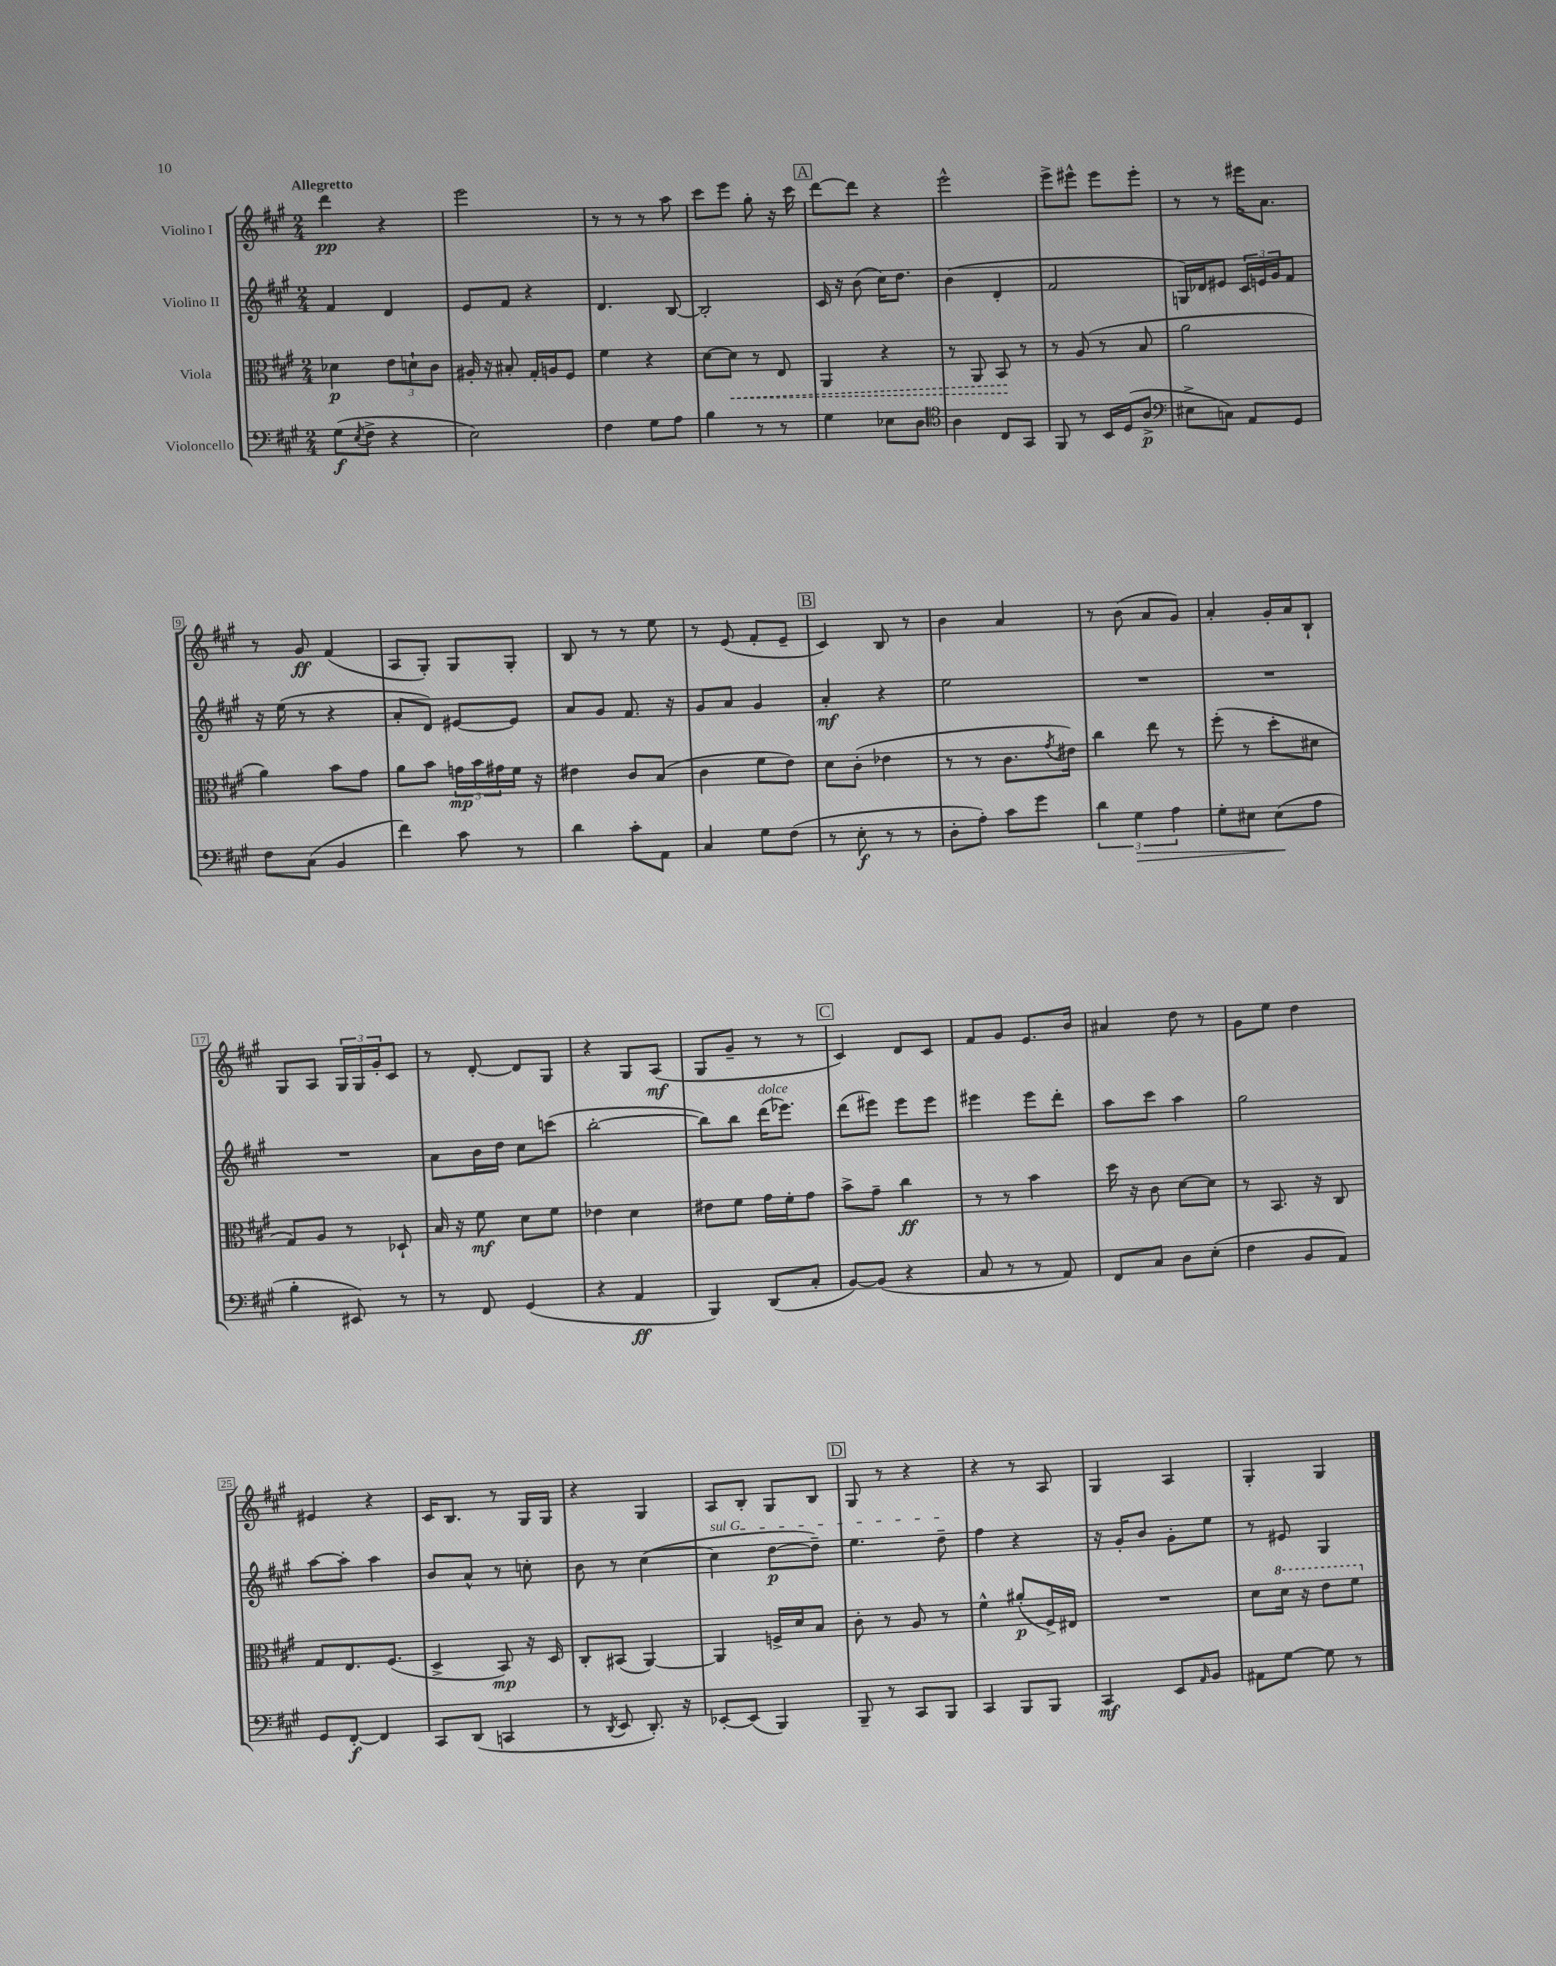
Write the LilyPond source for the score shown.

<<
\new StaffGroup <<
\new Staff = "s0" \with { instrumentName = "Violino I" } {
    \clef treble \key a \major \numericTimeSignature \time 2/4 \tempo "Allegretto"
    d'''4\pp r4 |
    e'''2 |
    r8 r8 r8 a''8 |
    cis'''8 e'''8 gis''8-. r16 cis'''16 |
    \mark \markup { \box "A" } d'''8~ d'''8 r4 |
    e'''2-^ |
    e'''8-> eis'''8-^ eis'''8 eis'''8-. |
    r8 r8 eis'''16 a'8. |
    r8 gis'8\ff fis'4( |
    a8 gis8-.) gis8 gis8-. |
    b8 r8 r8 e''8 |
    r8 e'8( fis'8-. e'8-- |
    \mark \markup { \box "B" } cis'4) b8 r8 |
    b'4 a'4 |
    r8 b'8( a'8 gis'8) |
    a'4-. gis'16-. a'16 b8-! |
    gis8 a8 \tuplet 3/2 { gis16 gis16 gis'16-. } cis'8 |
    r8 d'8~-. d'8 gis8 |
    r4 gis8 a8\mf( |
    gis8 gis'8-- r8 r8 |
    \mark \markup { \box "C" } cis'4) d'8 cis'8 |
    fis'8 gis'8 e'8. b'16 |
    ais'4 d''8 r8 |
    gis'8 e''8 d''4 |
    eis'4 r4 |
    cis'16 b8. r8 gis16 gis16 |
    r4 gis4 |
    a8 b8-. gis8 b8 |
    \mark \markup { \box "D" } gis8 r8 r4 |
    r4 r8 a8 |
    gis4 a4 |
    gis4-. gis4 \bar "|." |
}
\new Staff = "s1" \with { instrumentName = "Violino II" } {
    \clef treble \key a \major \numericTimeSignature \time 2/4
    fis'4 d'4 |
    e'8 fis'8 r4 |
    d'4. b8~ |
    b2-. |
    \mark \markup { \box "A" } cis'16 r16 b'8( cis''16) d''8. |
    b'4( d'4-. |
    fis'2 |
    g16) des'16 eis'8 \tuplet 3/2 { cis'16 e'16 gis'16 } fis'8 |
    r16 e''16( r8 r4 |
    a'8-. d'8) eis'8~ eis'8 |
    a'8 gis'8 fis'8. r16 |
    gis'8 a'8 gis'4 |
    \mark \markup { \box "B" } a'4-.\mf r4 |
    e''2 |
    R2 |
    R2 |
    R2 |
    a'8 b'16 d''16 cis''8 c'''8( |
    b''2~-. |
    b''8) b''8 d'''16^\markup { \italic "dolce" }( ees'''8.) |
    \mark \markup { \box "C" } d'''8( eis'''8) eis'''8 eis'''8 |
    eis'''4 eis'''8 d'''8-. |
    a''8 cis'''8 a''4 |
    gis''2 |
    a''8~ a''8-. a''4 |
    b'8 a'8-^ r8 c''8-. |
    b'8 r8 cis''4~( |
    \once \override TextSpanner.bound-details.left.text = \markup { \italic "sul G" } cis''4\startTextSpan d''8~\p d''8--) |
    \mark \markup { \box "D" } e''4. d''8--\stopTextSpan |
    fis''4 r4 |
    r16 gis'16-. b'8 gis'8-. e''8 |
    r8 eis'8 gis4 \bar "|." |
}
\new Staff = "s2" \with { instrumentName = "Viola" } {
    \clef alto \key a \major \numericTimeSignature \time 2/4
    des'4\p \tuplet 3/2 { e'8 d'8-! cis'8 } |
    ais16-. r16 bis8-. gis16-. a16 fis8 |
    fis'4 r4 |
    d'8~ \once \override Hairpin.style = #'dashed-line d'8\< r8 e8 |
    \mark \markup { \box "A" } a,4 r4 |
    r8 a,8 b,8\! r8 |
    r8 a8( r8 b8 |
    a'2 |
    a'4) b'8 gis'8 |
    a'8 b'8 \tuplet 3/2 { g'16\mp b'16 gis'16 } fis'16 r16 |
    eis'4 cis'8 b8( |
    cis'4 fis'8 e'8) |
    \mark \markup { \box "B" } d'8 cis'8-.( ees'4 |
    r8 r8 cis'8. \acciaccatura { gis'8 } eis'16) |
    cis''4 e''8 r8 |
    fis''8-.( r8 d''8-. dis'8 |
    gis8) a8 r8 des8-! |
    b16 r16 fis'8\mf d'8 fis'8 |
    ees'4 d'4 |
    eis'8 fis'8 gis'16 fis'16-. gis'8 |
    \mark \markup { \box "C" } b'8-> gis'8-- cis''4\ff |
    r8 r8 b'4 |
    d''16 r16 cis'8 d'8~ d'8 |
    r8 b,8. r16 cis8 |
    gis8 e8. fis8.( |
    d4-> b,8\mp) r16 d16 |
    cis8-. bis,8( a,4~) |
    a,4 f16-> d'16 b8 |
    \mark \markup { \box "D" } cis'8-. r8 a8 r8 |
    fis'4-^ ais'8-.\p( fis16->) eis16 |
    R2 |
    d'8 \ottava #1 d''16 r16 e''8 fis''8 \ottava #0 \bar "|." |
}
\new Staff = "s3" \with { instrumentName = "Violoncello" } {
    \clef bass \key a \major \numericTimeSignature \time 2/4
    gis8\f( \acciaccatura { e8 } fis8-> r4 |
    e2) |
    fis4 gis8 a8 |
    b4 r8 r8 |
    \mark \markup { \box "A" } gis4 ees8 d8 |
    \clef tenor a4 cis8 gis,8 |
    fis,8 r8 b,16 d16( a8->\p |
    \clef bass eis8-> c8) a,8 gis,8 |
    fis8 cis8( b,4 |
    fis'4) cis'8 r8 |
    d'4 cis'8-. a,8 |
    cis4 gis8 fis8( |
    \mark \markup { \box "B" } r8 e8-.\f r8 r8 |
    d8-. a8-.) cis'8 gis'8 |
    \tuplet 3/2 { d'4 gis4\> a4 } |
    gis8-. eis8 eis8\!( a8 |
    b4-. eis,8) r8 |
    r8 fis,8 gis,4( |
    r4 a,4\ff |
    b,,4) d,8( cis8-. |
    \mark \markup { \box "C" } b,8~) b,8( r4 |
    cis8 r8 r8 a,8) |
    fis,8 cis8 d8 e8-.( |
    fis4 b,8 a,8) |
    gis,8 fis,8~-.\f fis,4 |
    cis,8 d,8( c,4 |
    r8 \acciaccatura { d,8 } e,8 d,8.-.) r16 |
    ees,8~-. ees,8( b,,4) |
    \mark \markup { \box "D" } b,,8-- r8 cis,8 b,,8 |
    cis,4 b,,8 b,,8 |
    cis,4\mf e,8 \grace { a,16 } b,8 |
    ais,8 gis8~ gis8 r8 \bar "|." |
}
>>
>>
\layout { \context { \Score \override BarNumber.stencil = #(make-stencil-boxer 0.1 0.3 ly:text-interface::print) } }
